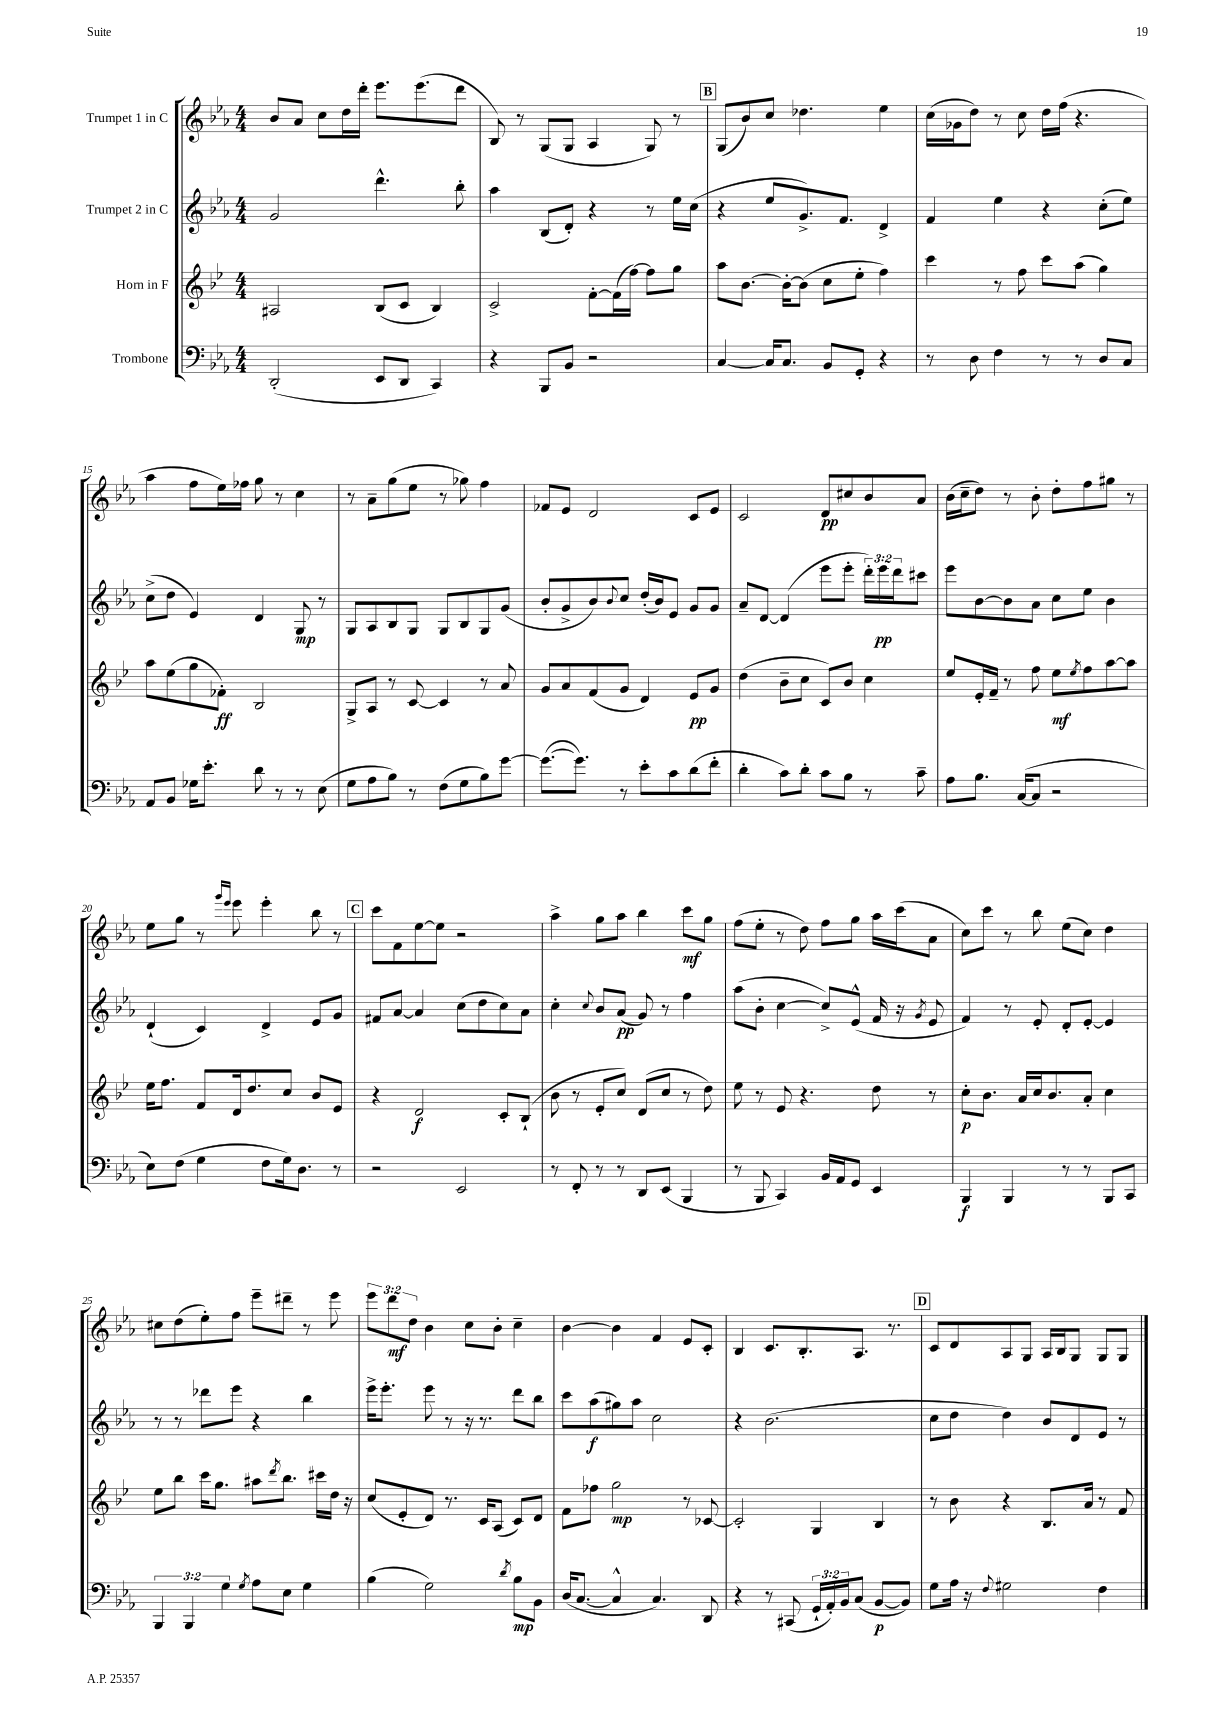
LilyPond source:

<<
\new StaffGroup <<
\new Staff = "s0" \with { instrumentName = "Trumpet 1 in C" } {
    \clef treble \key ees \major \numericTimeSignature \time 4/4 \override Staff.TupletNumber.text = #tuplet-number::calc-fraction-text
    bes'8 aes'8 c''8 d''16 d'''16-. ees'''8. ees'''8.( d'''8 |
    bes8) r8 g8( g8 aes4 g8) r8 |
    \mark \markup { \box "B" } g8( bes'8) c''8 des''4. ees''4 |
    c''16( ges'16 d''8) r8 c''8 d''16 f''16( r4. |
    aes''4 f''8 ees''16) fes''16 g''8 r8 c''4 |
    r8 aes'8-- g''8( ees''8 r8 ges''8) f''4 |
    fes'8 ees'8 d'2 c'8 ees'8 |
    c'2 d'8\pp cis''8 bes'8 aes'8 |
    bes'16( c''16-- d''8) r8 bes'8-. d''8-. f''8 gis''8 r8 |
    ees''8 g''8 r8 \grace { g'''16 ees'''16 } ees'''8 ees'''4-. bes''8 r8 |
    \mark \markup { \box "C" } c'''8 f'8 ees''8~ ees''8 r2 |
    aes''4-> g''8 aes''8 bes''4 c'''8\mf g''8 |
    f''8( ees''8-. r8 d''8) f''8 g''8 aes''16 c'''16( aes'8 |
    c''8) c'''8 r8 bes''8 ees''8( c''8) d''4 |
    cis''8 d''8( ees''8-.) f''8 ees'''8-- dis'''8-- r8 ees'''8 |
    \tuplet 3/2 { ees'''8 d'''8\mf d''8 } bes'4 c''8 bes'8-. c''4-- |
    bes'4~ bes'4 f'4 ees'8 c'8-. |
    bes4 c'8. bes8.-. aes8. r8. |
    \mark \markup { \box "D" } c'8 d'8 aes8 g8 aes16 bes16 g8 g8 g8 \bar "|." |
}
\new Staff = "s1" \with { instrumentName = "Trumpet 2 in C" } {
    \clef treble \key ees \major \numericTimeSignature \time 4/4 \override Staff.TupletNumber.text = #tuplet-number::calc-fraction-text
    g'2 d'''4.-^ bes''8-. |
    aes''4 bes8( d'8-.) r4 r8 ees''16 c''16( |
    \mark \markup { \box "B" } r4 ees''8 g'8.->) f'8. d'4-> |
    f'4 ees''4 r4 c''8-.( ees''8) |
    c''8->( d''8 ees'4) d'4 g8\mp r8 |
    g8 aes8 bes8 g8 g8 bes8 g8 g'8( |
    bes'8-. g'8-> bes'8) \appoggiatura { bes'8 } c''8 d''16-.( bes'16) ees'8 g'8 g'8 |
    aes'8-- d'8~ d'4( ees'''8 ees'''8-. \tuplet 3/2 { d'''16-.) ees'''16\pp d'''16 } cis'''8 |
    ees'''8 bes'8~ bes'8 aes'8 c''8 ees''8 bes'4 |
    d'4-!( c'4) d'4-> ees'8 g'8 |
    \mark \markup { \box "C" } fis'8 aes'8~ aes'4 c''8( d''8 c''8) aes'8 |
    c''4-. \appoggiatura { c''8 } bes'8 aes'8\pp( g'8) r8 f''4 |
    aes''8( bes'8-. c''4~ c''8->) ees'8-^( f'16 r16 \acciaccatura { g'8 } ees'8 |
    f'4) r8 ees'8-. d'8-. ees'8~-. ees'4 |
    r8 r8 des'''8 ees'''8 r4 bes''4 |
    ees'''16-> ees'''8.-. ees'''8 r8 r16 r8. d'''8 bes''8 |
    c'''8 aes''8\f( gis''8) aes''8 c''2 |
    r4 bes'2.( |
    \mark \markup { \box "D" } c''8 d''8 d''4) bes'8 d'8 ees'8 r8 \bar "|." |
}
\new Staff = "s2" \with { instrumentName = "Horn in F" } {
    \clef treble \key bes \major \numericTimeSignature \time 4/4
    ais2 bes8( c'8 bes4) |
    c'2-> f'8~-. f'16( f''16~) f''8 g''8 |
    \mark \markup { \box "B" } a''8 bes'8.~ bes'16~-. bes'8( c''8 ees''8-. f''4) |
    c'''4 r8 f''8 c'''8 a''8( g''4) |
    a''8 ees''8( g''8 fes'8-.\ff) bes2 |
    g8-> a8 r8 c'8~ c'4 r8 a'8 |
    g'8 a'8 f'8( g'8 d'4) ees'8\pp g'8 |
    d''4( bes'8-- c''8 c'8) bes'8 c''4 |
    ees''8 ees'16-. f'16-- r8 f''8 ees''8\mf \acciaccatura { ees''8 } f''8 a''8~ a''8 |
    ees''16 f''8. f'8 d'16 d''8. c''8 bes'8 ees'8 |
    \mark \markup { \box "C" } r4 d'2\f c'8-. bes8-!( |
    bes'8 r8 ees'8-. c''8) d'8( c''8 r8 d''8) |
    ees''8 r8 ees'8 r4. d''8 r8 |
    c''8-.\p bes'8. a'16 c''16 bes'8. a'8-. c''4 |
    ees''8 bes''8 c'''16 g''8. ais''8 \acciaccatura { d'''8 } bes''8. cis'''16 d''16 r16 |
    c''8( ees'8-. d'8) r8. c'16 a8( c'8) d'8 |
    f'8 fes''8 g''2\mp r8 ces'8~ |
    ces'2-. g4 bes4 |
    \mark \markup { \box "D" } r8 bes'8 r4 bes8. a'16 r8 f'8 \bar "|." |
}
\new Staff = "s3" \with { instrumentName = "Trombone" } {
    \clef bass \key ees \major \numericTimeSignature \time 4/4 \override Staff.TupletNumber.text = #tuplet-number::calc-fraction-text
    d,2-.( ees,8 d,8 c,4) |
    r4 bes,,8 bes,8 r2 |
    \mark \markup { \box "B" } c4~ c16 c8. bes,8 g,8-. r4 |
    r8 d8 f4 r8 r8 d8 c8 |
    aes,8 bes,8 ges16 ees'8.-. d'8 r8 r8 ees8( |
    g8 aes8 bes8) r8 f8( g8 bes8) g'8~ |
    g'8.~( g'8.) r8 ees'8-. c'8 d'8( f'8-. |
    d'4-. c'8) d'8-. c'8 bes8 r8 c'8-- |
    aes8 bes8. c16~( c8 r2 |
    ees8) f8( g4 f8 g16) d8. r8 |
    \mark \markup { \box "C" } r2 ees,2 |
    r8 f,8-. r8 r8 d,8 ees,8( bes,,4 |
    r8 bes,,8 c,4) bes,16 aes,16 g,8 ees,4 |
    bes,,4\f bes,,4 r8 r8 bes,,8 c,8 |
    \tuplet 3/2 { bes,,4 bes,,4 g4 } \acciaccatura { g8 } aes8 ees8 g4 |
    bes4( g2) \acciaccatura { d'8 } bes8\mp bes,8 |
    d16( c8.~ c4-^ c4.) d,8 |
    r4 r8 cis,8( \tuplet 3/2 { g,16-! aes,16-.) bes,16 } c8( bes,8~\p bes,8) |
    \mark \markup { \box "D" } g8 aes16 r16 \appoggiatura { f8 } gis2 f4 \bar "|." |
}
>>
>>
\layout { \context { \Score currentBarNumber = #11 \override BarNumber.break-visibility = ##(#f #t #t) barNumberVisibility = #(every-nth-bar-number-visible 5) } }
